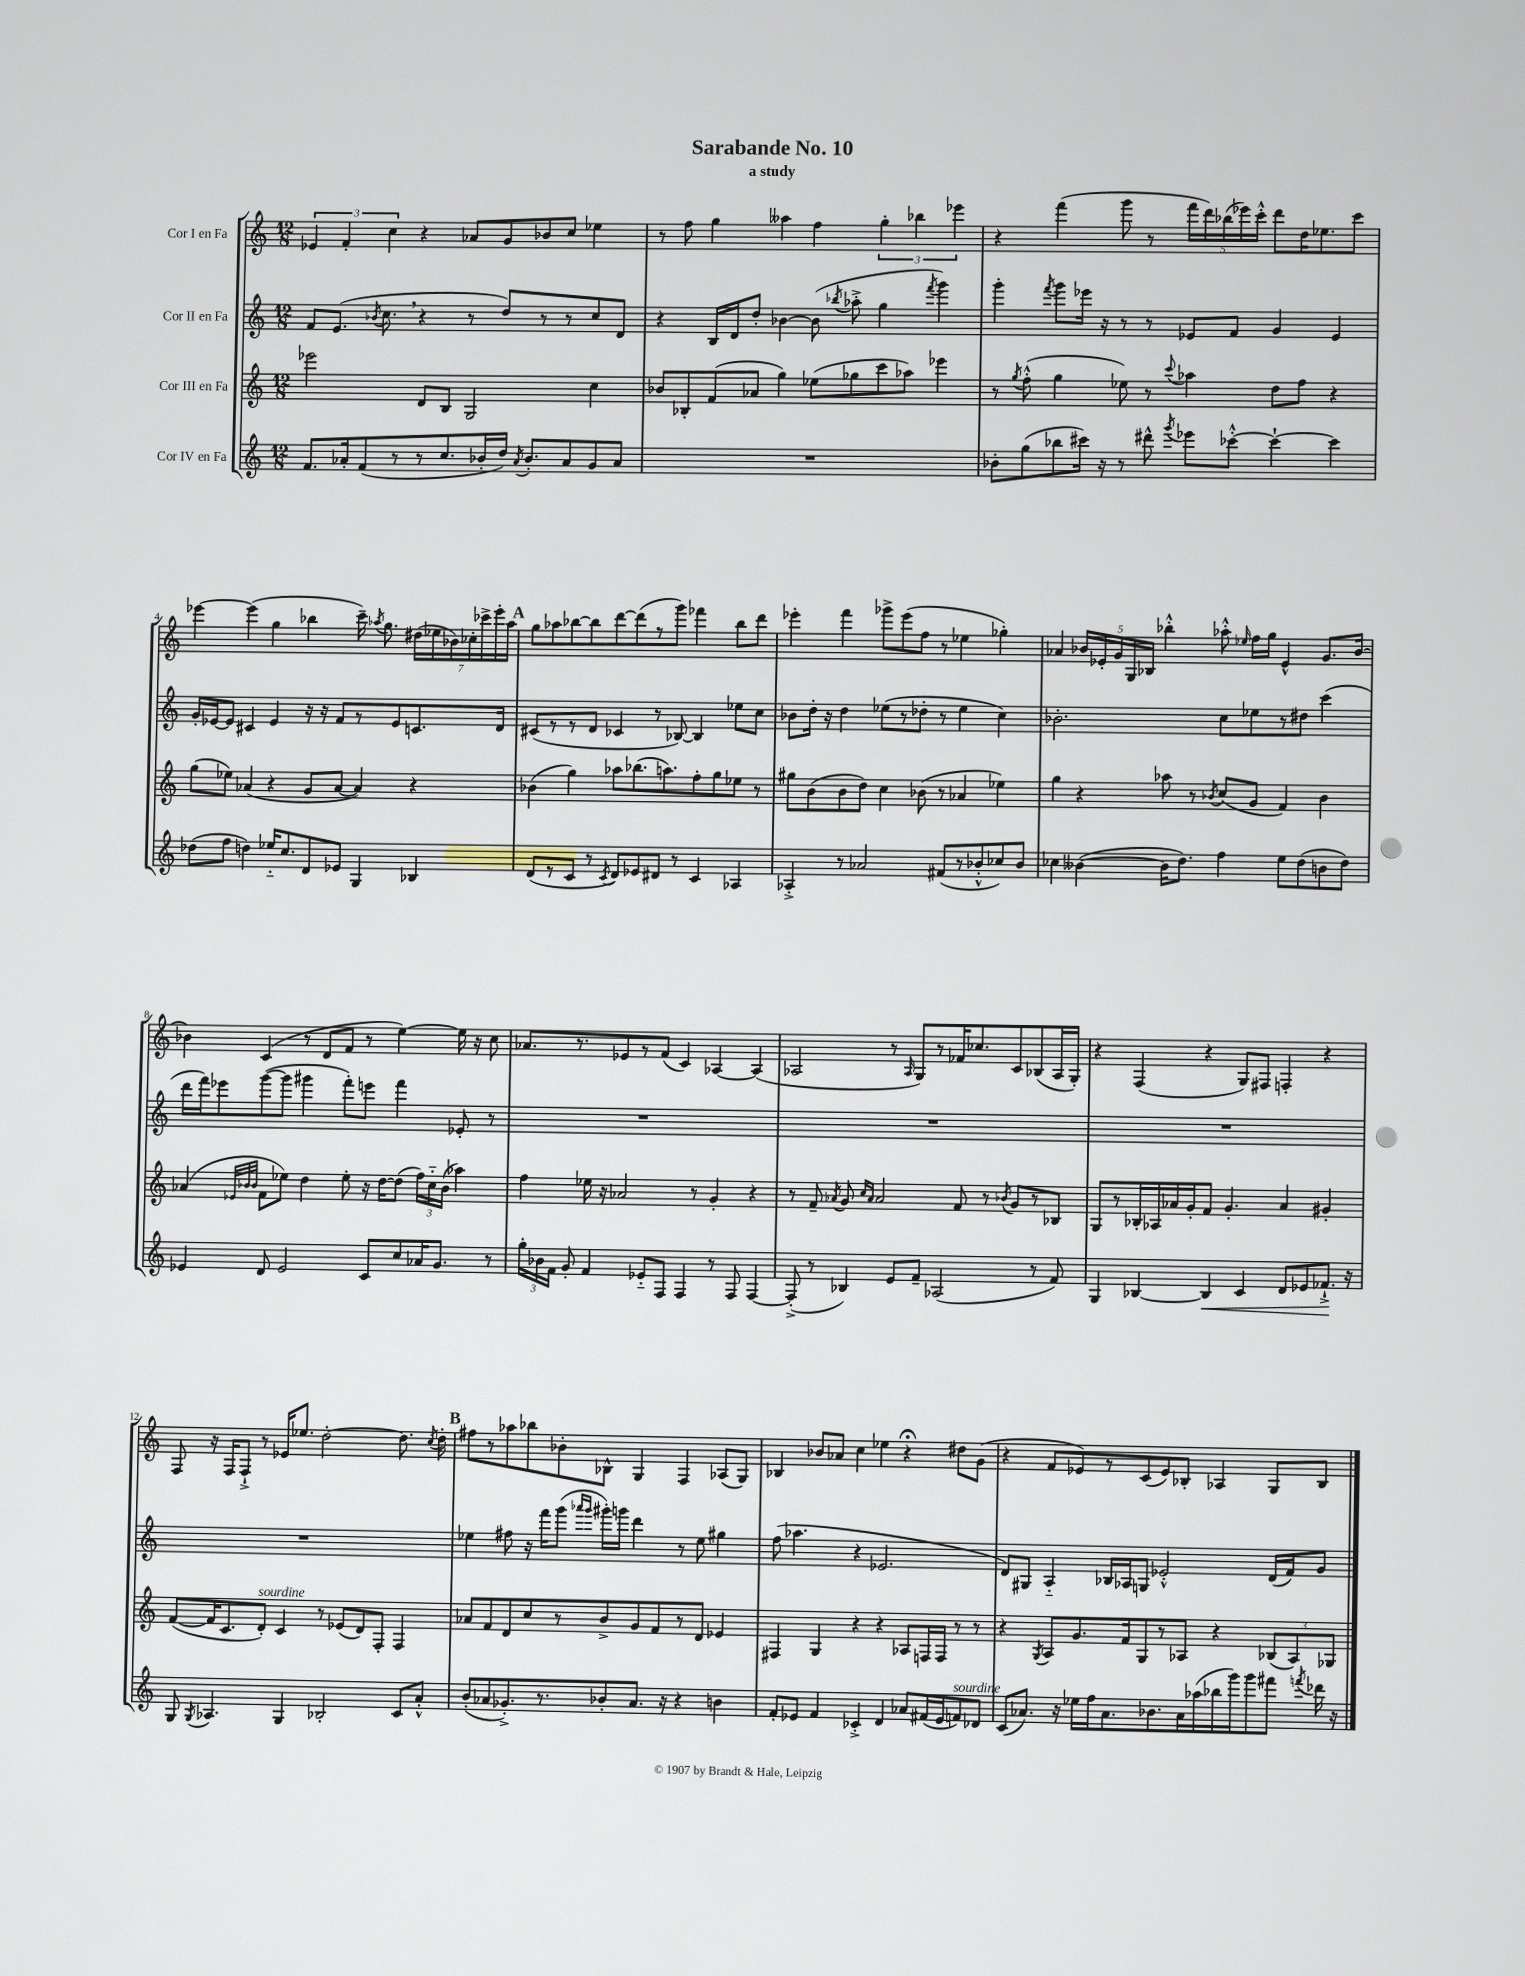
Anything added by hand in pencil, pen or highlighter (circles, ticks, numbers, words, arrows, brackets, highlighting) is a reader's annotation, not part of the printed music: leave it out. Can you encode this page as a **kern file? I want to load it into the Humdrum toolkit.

**kern	**kern	**kern	**kern
*staff4	*staff3	*staff2	*staff1
*clefG2	*clefG2	*clefG2	*clefG2
*k[]	*k[]	*k[]	*k[]
*M12/8	*M12/8	*M12/8	*M12/8
8.f	2eee-	8f	6e-
.	.	(8.e	.
.	.	.	6f'
16a-'	.	.	.
(8f	.	.	.
.	.	8qb-	.
.	.	8.cc	.
.	.	.	6cc
8r	.	.	.
8r	8d	4r	4r
8.cc	8B	.	.
.	2G	8r	8a-
16b-'	.	.	.
16dd)	.	8dd)	8g
8qa-	.	.	.
8.b-'	.	.	.
.	.	8r	8b-
8a-	.	8r	8cc
8g	4cc	8cc	4ee-
8a-	.	8d	.
=	=	=	=
1.r	8b-	4r	8r
.	8B-'	.	8ff
.	(8f	16B	4gg
.	.	16d	.
.	8a-	8dd'	.
.	4gg)	[4b-	4aa--
.	(8ee-	(8b-]	4ff
.	.	8qbb-	.
.	8gg-	8aa-'^	.
.	8ccc	4gg	6gg'
.	8aa-)	.	.
.	.	.	6bb-
.	.	8qfff	.
.	4eee-	4ggg)	.
.	.	.	6eee-
=	=	=	=
8b-'	8r	4ggg'	4r
.	8qgg	.	.
(8gg	(8ff'^^	.	.
.	.	8qfff	.
8bb-	4gg	8ggg	(4fff
16ccc#)	.	16eee-	.
16r	.	16r	.
8r	8ee-)	8r	8ggg
8ddd#^^	8r	8r	8r
8qggg	8qqccc	.	.
8eee-	4aa-	8e-	20fff
.	.	.	20ddd)
.	.	.	(20bb-
[8ccc-'^^	.	8f	.
.	.	.	20eee-)
.	.	.	20ccc'^^
4ccc-`_	8dd	4g	8ddd
.	8ff	.	16dd
.	.	.	8.ee-
4ccc-]	4r	4e-	.
.	.	.	8ccc
=	=	=	=
(8dd-	(8gg	16g'	[4eee-
.	.	[16e-	.
8ff	8ee-)	8e-]	.
4dd)	(4a-	4c#	(4eee-]
16ee-'~	4r	4e-	4gg
8.cc	.	.	.
8d	8g	16r	4bb-
.	.	16r	.
8e-	[8a-	8f	.
4G	4a-])	8r	16ccc~)
.	.	.	8qaa-
.	.	.	8.gg
.	.	8e-	.
4B-	4r	8.c	(28dd#
.	.	.	28ee-
.	.	.	28b-)
.	.	.	28cc-'
.	.	.	28ccc-^
.	.	.	28eee-'
.	.	16d	.
.	.	.	28aa-
=	=	=	=
(8d	(4b-	(8c#	8gg
8r	.	8r	8aa-
8c	4gg)	8r	[8bb-
8r	.	8d	8bb-]
8qc	.	.	.
8d)	8aa-	4c-	[8ddd
8e-	(8.bb-	.	(8ddd]
8d#	.	8r	8r
.	8.aa)	.	.
8r	.	[8B-)	8ggg)
4c	8ff'	4B-]	4fff-
.	8gg	.	.
4A-	8ee-	8ee-	8bb-
.	8r	8cc	8ddd
=	=	=	=
4A-'^	8gg#	8b-	4eee-'
.	(8b	16dd'	.
.	.	16r	.
8r	8b	4dd	4fff
2a-	8dd)	.	.
.	4cc	(8ee-	8ggg-^
.	.	8r	(8eee-
.	(8b-	8dd-'	8ff
(8f#	8r	8r	8r
8r	4a-	4ee-	4ee-
8b-'^^	.	.	.
8cc-)	4ee-)	4cc)	4gg-')
8b-	.	.	.
=	=	=	=
4cc-	4gg	2.b-'	4a-
([4b--	4r	.	20b-
.	.	.	20e-'
.	.	.	20g
.	.	.	20G
.	.	.	20B-
16b--]	8aa-	.	4bb-'^^
8.dd)	.	.	.
.	8r	.	.
.	8qb-	.	.
4ff	(8cc	8cc	8aa-'^^
.	.	.	16qqee-
.	8g	8ee-	16ff
.	.	.	16gg
8ee	4f)	8r	4e-^^
(8dd	.	8dd#	.
8b	4b-	(4ccc	8.g
8dd)	.	.	.
.	.	.	[16b-
=	=	=	=
4e-	(4a-	16ddd	4b-]
.	.	16fff)	.
.	.	8eee-	.
.	32qqe-	.	.
.	32qqb-	.	.
.	32qqb-	.	.
8d	8f	([8ggg	(4c
2e-	8ee-)	8ggg]	.
.	4dd	4ggg#	8r
.	.	.	8d
.	8ee-'	8fff')	8f
8c	16r	8eee	8r
.	[16dd	.	.
8cc	(8dd]	4fff	[4ee)
16a-	24ff)	.	.
.	24cc'~	.	.
8.g	.	.	.
.	(24b-	.	.
.	4aa-)	8e-'	16ee]
.	.	.	16r
8r	.	8r	8cc
=	=	=	=
24gg'	4ff	1.r	8.a-
24b-	.	.	.
24f	.	.	.
8g'	.	.	.
.	.	.	8.r
4f	16ee-	.	.
.	16r	.	.
.	2a-	.	8e-
8e-'~	.	.	8r
8F	.	.	(8f
4F	.	.	4c)
.	8r	.	.
8r	4g'	.	[4A-
8F	.	.	.
[4F	4r	.	(4A-]
=	=	=	=
(8F'^]	8r	1.r	2A-
8r	8f~	.	.
.	8qa-	.	.
4B-)	8g	.	.
.	16qqcc	.	.
.	16qqa-	.	.
.	2a-	.	.
8e	.	.	8r
.	.	.	16qqA-
8f~	.	.	8G)
(2A-	.	.	8r
.	8f	.	16f-
.	.	.	8.cc-
.	8r	.	.
.	8qb-	.	.
.	8g	.	8c
8r	8r	.	(8B-
8f)	8B-	.	16A-
.	.	.	16G')
=	=	=	=
4G	8G	1.r	4r
.	8r	.	.
[4B-	16B-'	.	(4F
.	16A-	.	.
.	16a-	.	.
.	16g'	.	.
4B-]	8f	.	4r
.	4.g'	.	.
4c	.	.	8G)
.	.	.	8F#
8d	4a-	.	4F'
8e-	.	.	.
8.f-`^	4g#'	.	4r
16r	.	.	.
=	=	=	=
8G	([8f	1.r	8F
8qG	.	.	.
4.A-	16f]	.	16r
.	8.c	.	16F
.	.	.	8F`^
.	8d')	.	8r
4G	4c	.	16e-
.	.	.	8.ee-
2B-'	8r	.	[2dd'
.	(8e-	.	.
.	8d)	.	.
.	8F'	.	.
8c	4F	.	8.dd]
8a'^^	.	.	.
.	.	.	8qcc
.	.	.	16dd'
=	=	=	=
(8b'	8a-	4ee-	8ff#
8a-	8f	.	8r
8.g-'^)	8d	8ff#	8aa-
.	8cc	16r	8bb-
8.r	.	16fff	.
.	8r	(8ggg	8b-'
.	.	16qqaaa-	.
.	.	16qqggg	.
8b-'	8b^	16ggg#')	8B-^^
.	.	16ggg	.
8.a-	8g	4ddd	4G
.	8f	.	.
16r	.	.	.
4r	8r	8r	4F
.	8d	8ee-	.
4b	4e-	4gg#	(8A-
.	.	.	8G)
=	=	=	=
8f'	4F#	(8ff	4B-
8e-	.	4.aa-	.
4f	4G	.	8b-
.	.	.	8a-
4c-'^	4r	4r	4cc
4d	4r	2.e-	4ee-
8a-	8A-	.	4r;
(16f#	16F	.	.
16e-	16F	.	.
8f)	8r	.	8dd#
8d-	8r	.	(8g
=	=	=	=
(8c	4r	8d)	4r
8.a-)	.	8G#	.
.	8qG	.	.
.	8A	4A'~	8f
16r	.	.	.
16ee-	8.g	.	8e-)
16ff	.	.	.
8.a-	.	16B-	8r
.	16f	16A-	.
.	8G	8G	(8c
8.b-	.	.	.
.	8r	2e-'^^	8e-)
16a-	8A-	.	8B-'
(16aa-	.	.	.
16bb-	4r	.	4A-
16ggg)	.	.	.
8ggg	.	.	.
8fff#	(12B-	(16d	8G
.	.	16f)	.
.	12A-)	.	.
8qfff	.	.	.
16ddd-	.	8g	8B-
.	12G-	.	.
16r	.	.	.
==	==	==	==
*-	*-	*-	*-
